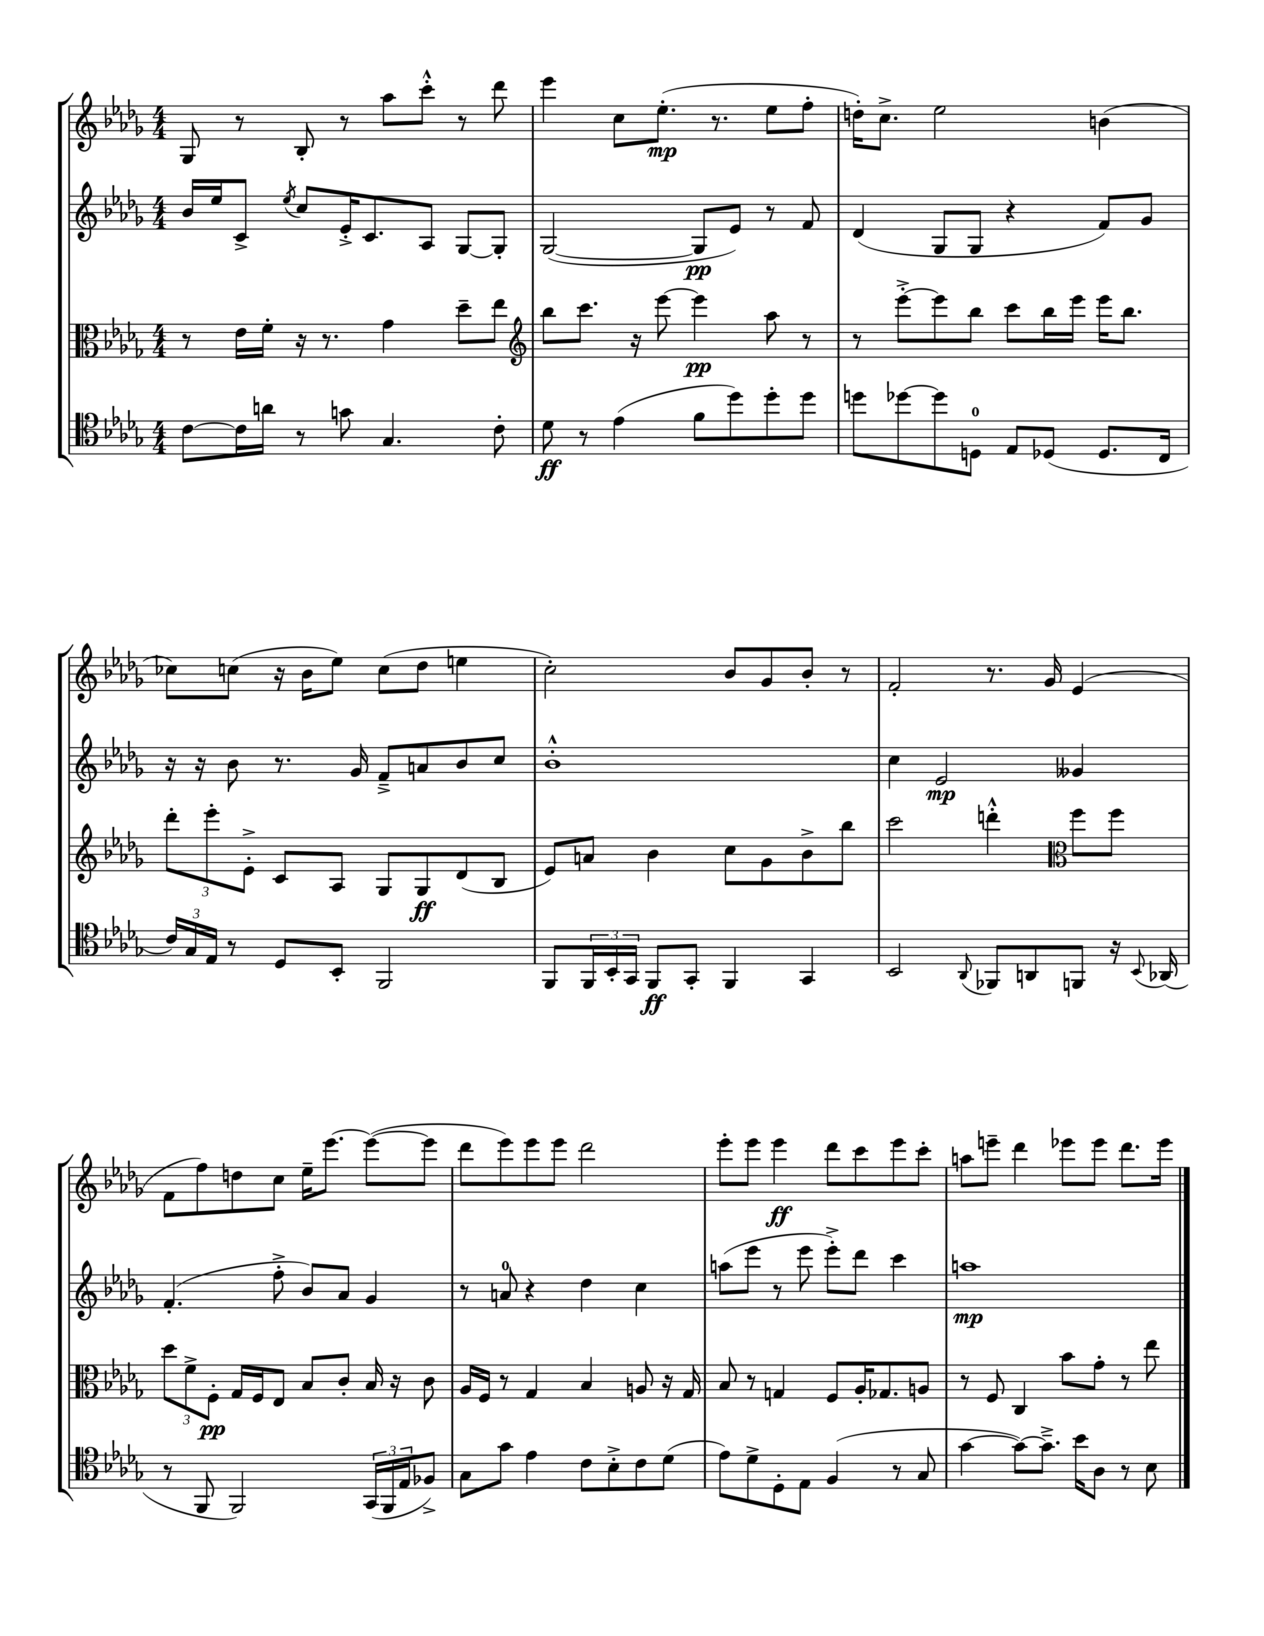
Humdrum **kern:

**kern	**kern	**kern	**kern
*staff4	*staff3	*staff2	*staff1
*clefC4	*clefC3	*clefG2	*clefG2
*k[b-e-a-d-g-]	*k[b-e-a-d-g-]	*k[b-e-a-d-g-]	*k[b-e-a-d-g-]
*M4/4	*M4/4	*M4/4	*M4/4
[8c	8r	16b-	8G-
.	.	16ee-	.
16c]	16e-	8c^	8r
16a	16f'	.	.
.	.	8qee-	.
8r	16r	8cc	8B-'
.	8.r	.	.
8g	.	16e-'^	8r
.	.	8.c	.
4.G-	4g-	.	8aa-
.	.	8A-	8ccc'^^
.	8dd-~	[8G-	8r
8c'	8ee-	8G-']	8ddd-
=	=	=	=
*	*clefG2	*	*
8d-	8bb-	([2G-	4eee-
8r	8.ccc	.	.
(4e-	.	.	8cc
.	16r	.	.
.	[8eee-	.	(8.ee-'
8f	4eee-]	8G-]	.
.	.	.	8.r
8dd-)	.	8e-)	.
8dd-'	8aa-	8r	8ee-
8dd-	8r	8f	8ff'
=	=	=	=
8dd	8r	(4d-	16dd')
.	.	.	8.cc^
[8dd-	[8eee-'^	.	.
8dd-]	8eee-]	8G-	2ee-
8D	8bb-	8G-	.
8E-	8ccc	4r	.
(8D-	16bb-	.	.
.	16eee-	.	.
8.D-	16eee-	8f)	(4b
.	8.bb-	.	.
.	.	8g-	.
16C	.	.	.
=	=	=	=
24c)	12ddd-'	16r	8cc-)
24G-	.	.	.
.	.	16r	.
24E-	12eee-'	.	.
8r	.	8b-	(8cc
.	12e-'^	.	.
8D-	8c	8.r	16r
.	.	.	16b-
8BB-'	8A-	.	8ee-)
.	.	16g-	.
2FF	8G-	8f~^	(8cc
.	8G-	8a	8dd-
.	(8d-	8b-	4ee
.	8B-	8cc	.
=	=	=	=
8FF	8e-)	1b-'^^	2cc')
24FF	8a	.	.
24BB-'	.	.	.
24GG-	.	.	.
8FF	4b-	.	.
8GG-'	.	.	.
4FF	8cc	.	8b-
.	8g-	.	8g-
4GG-	8b-^	.	8b-'
.	8bb-	.	8r
=	=	=	=
2BB-	2ccc	4cc	2f'
.	.	2e-	.
8qqAA-	.	.	.
8FF-	4ddd'^^	.	8.r
8AA	.	.	.
.	.	.	16g-
*	*clefC3	*	*
8FF	8ff	4g--	(4e-
16r	8ff	.	.
8qqBB-	.	.	.
(16AA-	.	.	.
=	=	=	=
8r	12dd-	(4.f'	8f
.	12f^	.	.
8FF	.	.	8ff)
.	12F'	.	.
2FF)	16G-	.	8dd
.	16F	.	.
.	8E-	8ff'^	8cc
.	8B-	8b-)	16ee-~
.	.	.	[8.eee-
.	8c'	8a-	.
(24GG-	16B-	4g-	(8eee-_
24FF	.	.	.
.	16r	.	.
24E-	.	.	.
8F-^)	8c	.	8eee-]
=	=	=	=
8G-	16A-	8r	8ddd-
.	16F	.	.
8g-	8r	8a	8eee-)
4e-	4G-	4r	8eee-
.	.	.	8eee-
8c	4B-	4dd-	2ddd-
8B-'^	.	.	.
8c	8A	4cc	.
(8d-	16r	.	.
.	16G-	.	.
=	=	=	=
8e-)	8B-	(8aa	8eee-'
8d-^	8r	8eee-	8eee-
8D-'	4G	8r	4eee-
8E-	.	8eee-	.
(4F	8F	8eee-'^)	8ddd-
.	16A-'	8ddd-	8ccc
.	8.G-	.	.
8r	.	4ccc	8eee-
8G-	8A	.	8ccc'
=	=	=	=
[4g-	8r	1aa	8aa
.	8F	.	8eee~
8g-_)	4C	.	4ddd-
8.g-~^]	.	.	.
.	8b-	.	8eee-
16b-	.	.	.
8A-	8g-'	.	8eee-
8r	8r	.	8.ddd-
8B-	8ee-	.	.
.	.	.	16eee-
==	==	==	==
*-	*-	*-	*-
